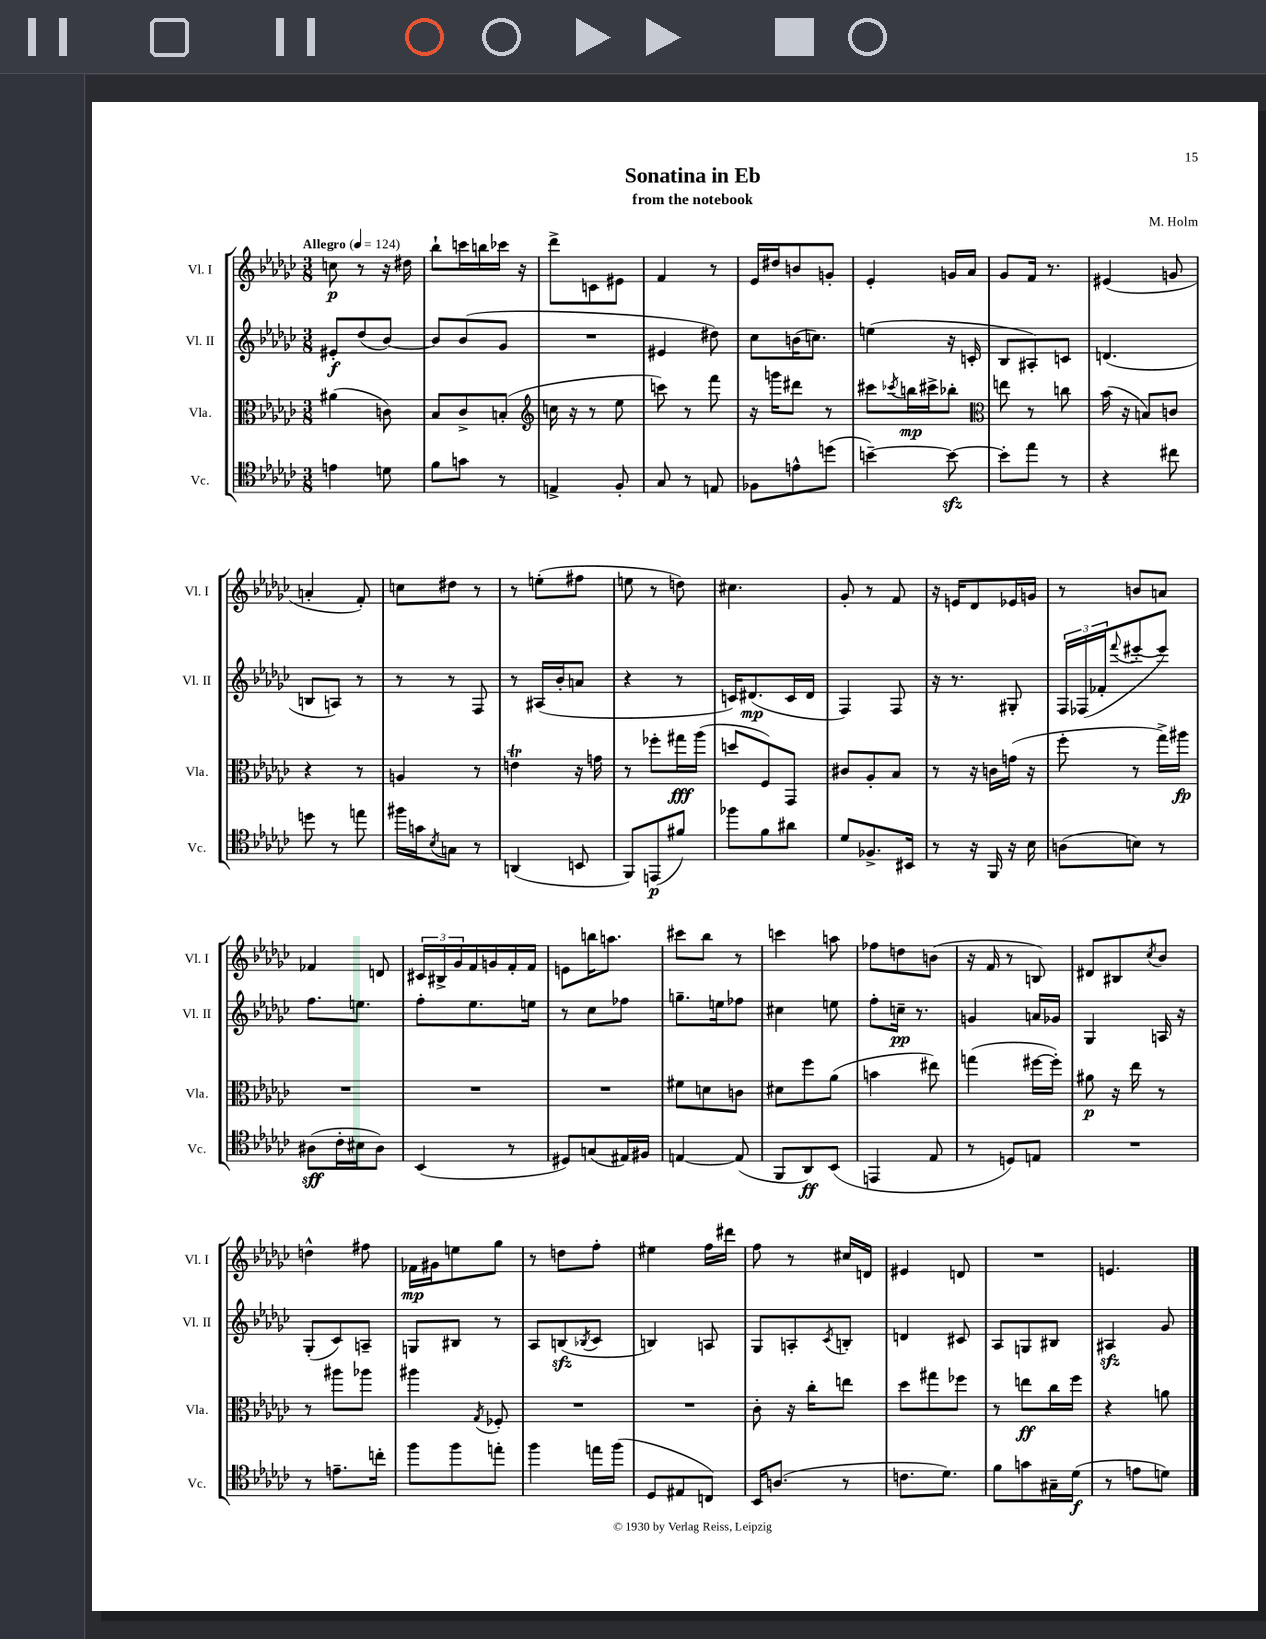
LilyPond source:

\header { title = "Sonatina in Eb" composer = "M. Holm" subtitle = "from the notebook" }
<<
\new StaffGroup <<
\new Staff = "s0" \with { instrumentName = "Vl. I" shortInstrumentName = "Vl. I" } {
    \clef treble \key ges \major \numericTimeSignature \time 3/8 \tempo "Allegro" 4 = 124
    c''8\p r8 r16 dis''16 |
    bes''8-! c'''16 b''16 ces'''16 r16 |
    des'''8-> c'8 eis'8 |
    f'4 r8 |
    ees'16 dis''16 b'8 g'8-. |
    ees'4-. g'16 aes'16 |
    ges'8 f'16 r8. |
    eis'4( g'8 |
    a'4-. f'8-.) |
    c''8 dis''8 r8 |
    r8 e''8-.( fis''8 |
    e''8 r8 d''8) |
    cis''4. |
    ges'8-. r8 f'8 |
    r16 e'16 des'8 ees'16 g'16 |
    r8 b'8 a'8 |
    fes'4 d'8 |
    \tuplet 3/2 { cis'16 bis16-> ges'16 } f'16 g'16 f'16-. f'16 |
    e'8 b''16 a''8. |
    cis'''8 bes''8 r8 |
    c'''4 a''8 |
    fes''8 d''8 b'8( |
    r16 f'16 r8 b8) |
    dis'8 bis8 \acciaccatura { ces''8 } bes'8 |
    d''4-^ fis''8 |
    fes'16\mp gis'16 e''8 ges''8 |
    r8 d''8 f''8-. |
    eis''4 f''16 dis'''16 |
    f''8 r8 cis''16 d'16 |
    eis'4 d'8 |
    R4. |
    e'4. \bar "|." |
}
\new Staff = "s1" \with { instrumentName = "Vl. II" shortInstrumentName = "Vl. II" } {
    \clef treble \key ges \major \numericTimeSignature \time 3/8
    eis'8-.\f des''8( bes'8~) |
    bes'8 bes'8( ges'8 |
    R4. |
    eis'4 dis''8) |
    ces''8 b'16( c''8.) |
    e''4( r16 c'16-. |
    bes8 ais8-.) c'8 |
    d'4.( |
    b8 a8) r8 |
    r8 r8 f8 |
    r8 ais16( bes'16-. a'8 |
    r4 r8 |
    c'16) dis'8.\mp( c'16 dis'16 |
    f4) f8 |
    r16 r8. gis8-. |
    \tuplet 3/2 { f16 fes16( fes'16-. } \appoggiatura { f'''8 } eis'''8~-. eis'''8) |
    f''8. e''8. |
    f''8-. ees''8. e''16 |
    r8 ces''8 fes''8 |
    g''8.-- e''16 fes''8 |
    cis''4 e''8 |
    f''8-. c''16--\pp r8. |
    g'4 a'16 ges'16 |
    ges4 a16 r16 |
    ges8-.( ces'8) a8-- |
    g8 bis8 r8 |
    aes8 b8\sfz( \acciaccatura { bes8 } ces'8 |
    b4) a8 |
    ges8 a8-. \acciaccatura { ces'8 } b8-. |
    d'4 cis'8 |
    aes8 g8 bis8 |
    ais4\sfz ges'8 \bar "|." |
}
\new Staff = "s2" \with { instrumentName = "Vla." shortInstrumentName = "Vla." } {
    \clef alto \key ges \major \numericTimeSignature \time 3/8
    ais'4( c'8) |
    bes8 ces'8-> b8-.( |
    \clef treble c''16 r16 r8 ees''8 |
    c'''8) r8 f'''8 |
    r16 g'''16 dis'''8 r8 |
    cis'''8 \acciaccatura { ces'''8 } b''16\mp cis'''16-> bes''8-. |
    \clef alto e''8 r8 c''8 |
    bes'16( r16 b8) c'8 |
    r4 r8 |
    a4 r8 |
    e'4\trill r16 g'16 |
    r8 fes''8-. gis''16\fff aes''16( |
    d''8 f8) ges,8 |
    cis'8 aes8-. bes8 |
    r8 r16 c'16 g'16( r16 |
    f''8-. r8 ges''16->) ais''16\fp |
    R4. |
    R4. |
    R4. |
    fis'8 d'8 c'8 |
    dis'8 f''8 aes'8( |
    b'4 eis''8) |
    g''4( fis''16~ fis''16-.) |
    ais'8\p r16 ees''16 r8 |
    r8 ais''8 aes''8 |
    ais''4 \acciaccatura { ges8 } fes8-. |
    R4. |
    R4. |
    ces'8-. r16 ces''16-. e''8 |
    des''8 gis''8 fes''8 |
    r8 e''8\ff ces''16 f''16 |
    r4 a'8 \bar "|." |
}
\new Staff = "s3" \with { instrumentName = "Vc." shortInstrumentName = "Vc." } {
    \clef tenor \key ges \major \numericTimeSignature \time 3/8
    e'4 d'8 |
    f'8 g'8 r8 |
    e4-> f8-. |
    ges8 r8 e8 |
    fes8 e'8-^ d''8( |
    b'4~--) b'8~\sfz |
    b'8-. ees''8 r8 |
    r4 cis''8 |
    d''8 r8 e''8 |
    fis''16 g'16 \acciaccatura { bes8 } g8 r8 |
    a,4( b,8 |
    f,8) e,8\p( fis'8) |
    fes''8 f'8 ais'8 |
    des'8 fes8.-> bis,16 |
    r8 r16 f,16 r16 bes16 |
    a8( b8) r8 |
    ais8\sff( ces'16-. bis16 ais8) |
    bes,4( r8 |
    dis8) g8( eis16) fis16 |
    e4~ e8( |
    f,8 aes,8\ff) bes,8( |
    e,4 ees8 |
    r8 d8) e8 |
    R4. |
    r8 e'8.-- c''16-. |
    f''8 f''8 e''8-. |
    f''4 e''16 f''16( |
    des8 eis8 c8) |
    bes,16 a8.( r8 |
    c'8. des'8.) |
    f'8 g'8 gis16-- des'16\f( |
    r8 e'8 d'8) \bar "|." |
}
>>
>>
\layout { \context { \Score \remove "Bar_number_engraver" } }
